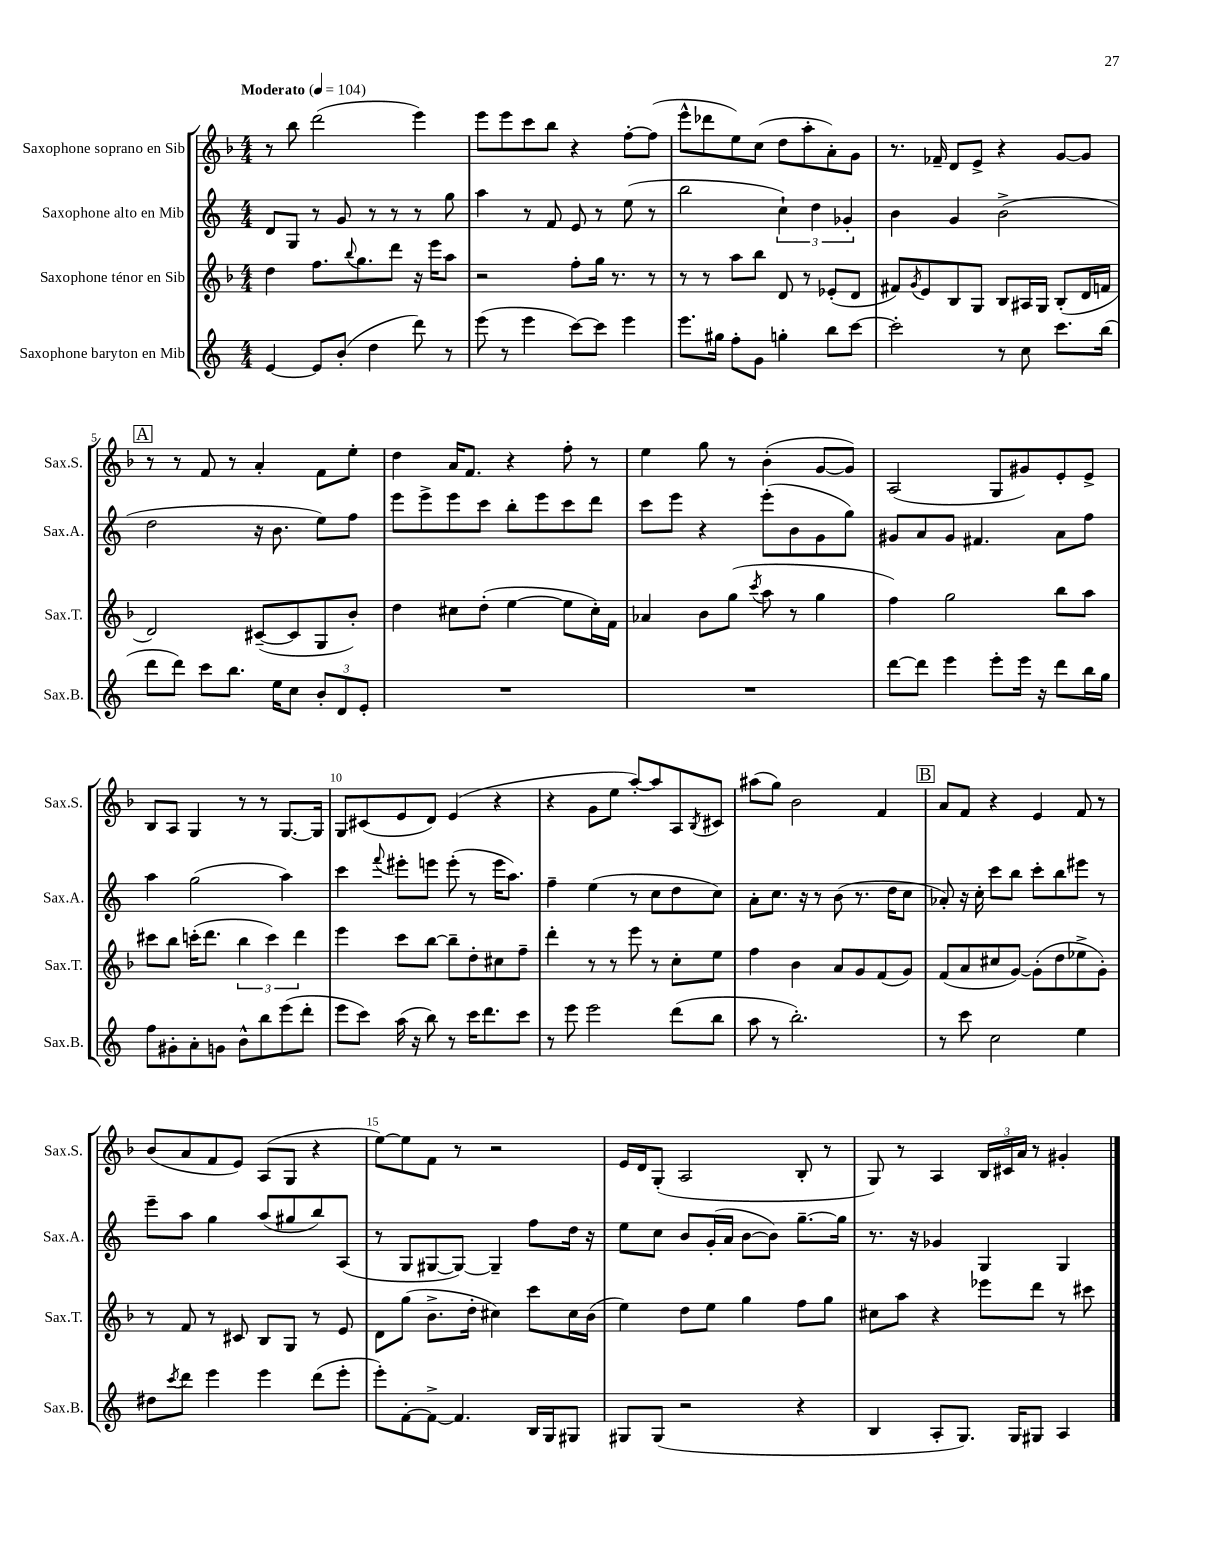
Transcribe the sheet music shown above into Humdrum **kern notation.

**kern	**kern	**kern	**kern
*part4	*part3	*part2	*part1
*staff4	*staff3	*staff2	*staff1
*I"Saxophone baryton en Mib	*I"Saxophone ténor en Sib	*I"Saxophone alto en Mib	*I"Saxophone soprano en Sib
*I'Sax.B.	*I'Sax.T.	*I'Sax.A.	*I'Sax.S.
*clefG2	*clefG2	*clefG2	*clefG2
*k[]	*k[b-]	*k[]	*k[b-]
*M4/4	*M4/4	*M4/4	*M4/4
*MM104	*MM104	*MM104	*MM104
=1	=1	=1	=1
!	!	!	!LO:TX:a:B:t=Moderato
[4e/	4dd\	8d/L	8r
.	.	8G/J	8bb-\
8e/L]	8.ff\L	8r	(2ddd\
(8b'/J	.	8g/	.
.	8qqbb-/	.	.
.	8.gg\	.	.
4dd\	.	8r	.
.	8ddd\J	8r	.
8ddd\)	16r	8r	4eee\)
.	16eee\KL	.	.
8r	8aa\J	8gg\	.
=2	=2	=2	=2
(8eee\	2r	4aa\	8eee\L
8r	.	.	8eee\
4eee\	.	8r	8ccc\
.	.	8f/	8bb-\J
[8ccc\L)	8ff'\L	8e/	4r
8ccc\J]	16gg\Jk	8r	.
.	8.r	.	.
4eee\	.	(8ee\	[8ff'\L
.	8r	8r	(8ff\J]
=3	=3	=3	=3
8.eee\L	8r	2bb\	8eee^^\L
.	8r	.	8ddd-X\
16gg#X\Jk	.	.	.
8ff'\L	8aa\L	.	8ee\)
8g\J	8bb-\J	.	(8cc\J
4ggn'\	8d/	6cc`\)	8dd\L
.	8r	.	8aa'\
.	.	6dd\	.
8bb\L	(8e-X'/L	.	8a'\)
.	.	6g-X'/	.
[8ccc\J	8d/J	.	8g\J
=4	=4	=4	=4
2ccc'\]	8f#X/L)	4b\	8.r
.	8qg/	.	.
.	8e/	.	.
.	.	.	16f-X~/
.	8B-/	4g/	8d/L
.	8G/J	.	8e^/J
8r	8B-/L	(2b^\	4r
8cc\	16A#X/L	.	.
.	16G/JJ	.	.
8.ccc\L	(8B-'/L	.	[8g/L
.	16d/L	.	8g/J]
(16bb\Jk	16fn/JJ	.	.
!!LO:LB:g=z
!!LO:REH:place=s1:t=A
=5	=5	=5	=5
8ddd\L	2d/)	2dd\	8r
8ddd\J)	.	.	8r
8ccc\L	.	.	8f/
8.bb\J	.	.	8r
.	([8c#X~/L	16r	4a'/
16ee\KL	.	8.b\	.
8cc\J	8c#/]	.	.
12b'/L	8G/	8ee\L)	8f\L
12d/	.	.	.
.	8b-'/J)	8ff\J	8ee'\J
12e'/J	.	.	.
=6	=6	=6	=6
1r	4dd\	8eee\L	4dd\
.	.	8eee^\	.
.	8cc#X\L	8eee\	16a/KL
.	.	.	8.f/J
.	(8dd'\J	8ccc\J	.
.	[4ee\	8bb'\L	4r
.	.	8eee\	.
.	8ee\L]	8ccc\	8ff'\
.	16cc#'\L)	8ddd\J	8r
.	16f\JJ	.	.
=7	=7	=7	=7
1r	4a-X/	8ccc\L	4ee\
.	.	8eee\J	.
.	8b-\L	4r	8gg\
.	(8gg\J	.	8r
.	8qccc/	.	.
.	8aa\	(8eee'\L	(4b-'\
.	8r	8b\	.
.	4gg\	8g\	[8g/L
.	.	8gg\J)	8g/J])
=8	=8	=8	=8
[8ddd\L	4ff\)	8g#X/L	(2A/
8ddd\J]	.	8a/	.
4eee\	2gg\	8g#/J	.
.	.	4.f#X/	.
8eee'\L	.	.	8G/L
16eee\Jk	.	.	8g#X/)
16r	.	.	.
8ddd\L	8bb-\L	8a\L	8e'/
16bb\L	8aa\J	8ff\J	8e^/J
16gg\JJ	.	.	.
!!LO:LB:g=z
=9	=9	=9	=9
8ff\L	8ccc#X\L	4aa\	8B-/L
8g#X'\	8bb-\J	.	8A/J
8a'\	(16cccn'\KL	(2gg\	4G/
.	8.ddd\J	.	.
8gn\J	.	.	.
8b^^\L	6bb-\	.	8r
8bb\	.	.	8r
.	6ccc\)	.	.
(8eee\	.	4aa\)	[8.G/L
.	6ddd\	.	.
8ddd'\J	.	.	.
.	.	.	16G/Jk]
=10	=10	=10	=10
8eee\L	4eee\	4ccc\	8G/L
8ccc\J)	.	.	(8c#X/
.	.	8qqfff/	.
(16aa\	8ccc\L	8eee#X'\L	8e/
16r	.	.	.
8bb\)	[8bb-\J	8eeen\J	8d/J)
8r	8bb-~\L]	(8eee'\	(4e/
16ccc\KL	8dd'\	8r	.
8.ddd\	.	.	.
.	8cc#X\	16eee\KL	4r
.	.	8.aa\J)	.
8ccc\J	8ff~\J	.	.
=11	=11	=11	=11
8r	4ddd'\	4ff~\	4r
8eee\	.	.	.
2eee\	8r	(4ee\	8g\L
.	8r	.	8ee\J
.	8eee\	8r	[8aa'/L)
.	8r	8cc\L	8aa/]
(8ddd\L	8cc'\L	8dd\	8A/
.	.	.	8qB-/
8bb\J	8ee\J	8cc\J)	8c#X/J
=12	=12	=12	=12
8aa\	4ff\	8a'\L	(8aa#X\L
8r	.	8.cc\J	8gg\J)
2.bb'\)	4b-\	.	2b-\
.	.	16r	.
.	.	8r	.
.	8a/L	(8b\	.
.	8g/	8.r	.
.	(8f/	.	4f/
.	.	16dd\KL	.
.	8g/J)	8cc\J	.
!!LO:REH:place=s1:t=B
=13	=13	=13	=13
8r	(8f/L	8a-X'/)	8a/L
8ccc\	8a/	16r	8f/J
.	.	16cc'\	.
2cc\	8cc#X/	8ccc\L	4r
.	[8g/J)	8bb\J	.
.	(8g'\L]	8ccc'\L	4e/
.	8dd\	8bb\	.
4ee\	8ee-X^\	8eee#X\J	8f/
.	8g'\J)	8r	8r
!!LO:LB:g=z
=14	=14	=14	=14
8dd#X\L	8r	8eee~\L	(8b-/L
8qccc/	.	.	.
8ddd\J	8f/	8aa\J	8a/
4eee\	8r	4gg\	8f/
.	8c#X/	.	8e/J)
4eee\	8B-/L	(8aa/L	(8A/L
.	8G/J	8gg#X/	8G/J
(8ddd\L	8r	8bb/)	4r
8eee'\J	8e/	(8A/J	.
=15	=15	=15	=15
8eee'\L)	8d\L	8r	[8ee\L)
[8f'\	(8gg\J	8G/L	8ee\]
8f^\J_	8.b-^\L	[8G#X/	8f\J
4.f/]	.	8G#/J_)	8r
.	16dd'\Jk	.	.
.	4cc#X\)	4G#~/]	2r
16B/LL	8ccc\L	8ff\L	.
16G/J	.	.	.
8G#X/J	16cc#\L	16dd\Jk	.
.	(16b-\JJ	16r	.
=16	=16	=16	=16
8G#X/L	4ee\)	8ee\L	16e/LL
.	.	.	16d/J
(8G#/J	.	8cc\J	(8G'/J
2r	8dd\L	8b/L	2A/
.	8ee\J	(16g'/L	.
.	.	16a/JJ	.
.	4gg\	[8b\L	.
.	.	8b\J])	.
4r	8ff\L	[8.gg~\L	8B-'/
.	8gg\J	.	8r
.	.	16gg\Jk]	.
=17	=17	=17	=17
4B/	8cc#X\L	8.r	8G/)
.	8aa\J	.	8r
.	.	16r	.
8A'/L	4r	4g-X/	4A/
8.G/J)	.	.	.
.	8eee-X\L	4G/	24B-/LL
.	.	.	24c#X/
16G/KL	.	.	.
.	.	.	24a/JJ
8G#X/J	8ddd\J	.	8r
4A/	8r	4G/	4g#X'/
.	8ccc#X\	.	.
==	==	==	==
*-	*-	*-	*-
